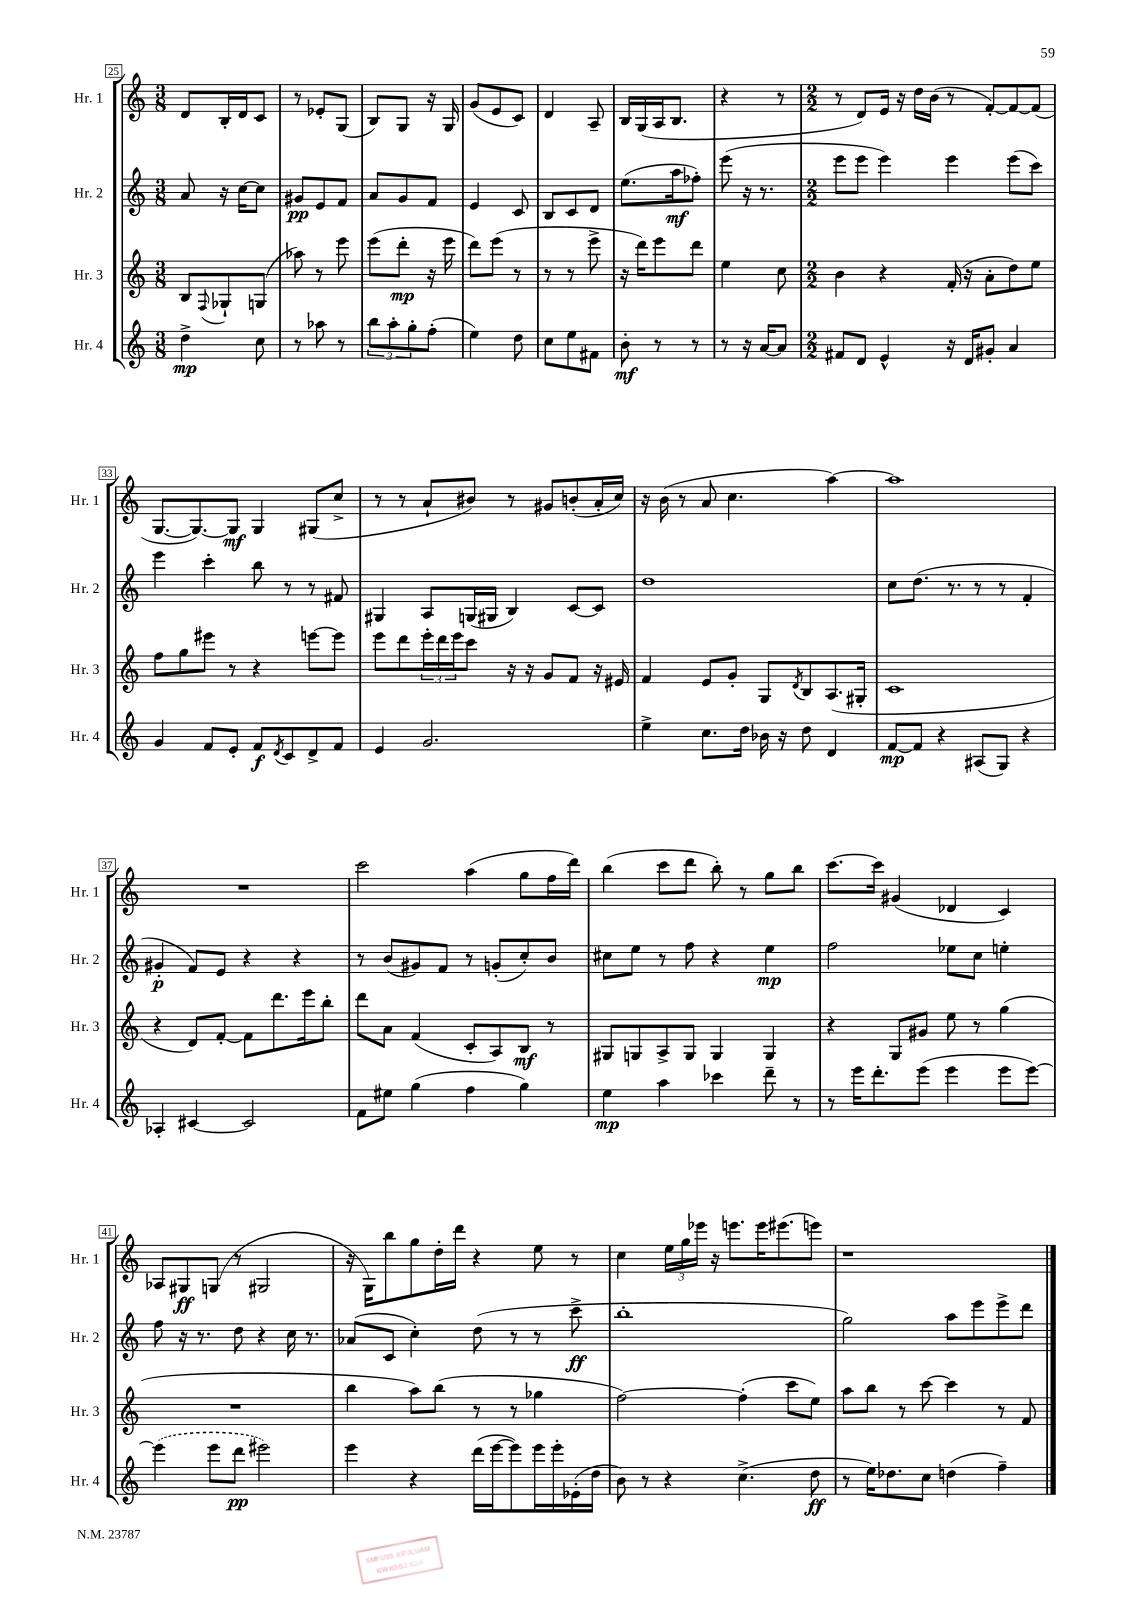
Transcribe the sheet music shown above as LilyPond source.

<<
\new StaffGroup <<
\new Staff = "s0" \with { instrumentName = "Hr. 1" shortInstrumentName = "Hr. 1" } {
    \clef treble \key c \major \numericTimeSignature \time 3/8
    d'8 b16-. d'16 c'8 |
    r8 ees'8-. g8( |
    b8) g8 r16 g16 |
    g'8( e'8 c'8) |
    d'4 a8-- |
    b16 g16( a16 b8. |
    r4 r8 |
    \numericTimeSignature \time 2/2 r8 d'8) e'16 r16 d''16 b'16( r8 f'8~-.) f'8~ f'8( |
    g8.~ g8.~) g8\mf g4 gis8( c''8-> |
    r8 r8 a'8-! bis'8) r8 gis'8 b'8-.( a'16-. c''16) |
    r16 b'16( r8 a'8 c''4. a''4~) |
    a''1 |
    R1 |
    c'''2 a''4( g''8 f''16 d'''16) |
    b''4( c'''8 d'''8 b''8-.) r8 g''8 b''8 |
    c'''8.~ c'''16 gis'4( des'4 c'4) |
    aes8 gis8\ff g8( r8 gis2 |
    r16 g16) b''8 g''8 d''16-. d'''16 r4 e''8 r8 |
    c''4 \tuplet 3/2 { e''16 g''16 ees'''16 } r16 e'''8. e'''16 eis'''8.( e'''8) |
    r1 \bar "|." |
}
\new Staff = "s1" \with { instrumentName = "Hr. 2" shortInstrumentName = "Hr. 2" } {
    \clef treble \key c \major \numericTimeSignature \time 3/8
    a'8 r16 c''16~ c''8 |
    gis'8\pp e'8 f'8 |
    a'8 g'8 f'8 |
    e'4 c'8 |
    b8 c'8 d'8 |
    e''8.( a''16\mf fes''8-.) |
    e'''8( r16 r8. |
    \numericTimeSignature \time 2/2 e'''8 e'''8 e'''4) e'''4 e'''8( c'''8) |
    e'''4 c'''4-. b''8 r8 r8 fis'8 |
    gis4 a8 g16( gis16 b4) c'8~ c'8 |
    d''1 |
    c''8 d''8.( r8. r8 r8 f'4-. |
    gis'4-.\p f'8) e'8 r4 r4 |
    r8 b'8( gis'8) f'8 r8 g'8-.( c''8-.) b'8 |
    cis''8 e''8 r8 f''8 r4 e''4\mp |
    f''2 ees''8 c''8 e''4-. |
    f''8 r16 r8. d''8 r4 c''16 r8. |
    aes'8( c'8 c''4-.) d''8( r8 r8 c'''8->\ff |
    b''1-. |
    g''2) a''8 e'''8 e'''8-> d'''8 \bar "|." |
}
\new Staff = "s2" \with { instrumentName = "Hr. 3" shortInstrumentName = "Hr. 3" } {
    \clef treble \key c \major \numericTimeSignature \time 3/8
    b8 \appoggiatura { f8 } ges8-! g8( |
    aes''8) r8 e'''8 |
    e'''8( d'''8-.\mp r16 e'''16 |
    d'''8) e'''8( r8 |
    r8 r8 e'''8-> |
    r16 d'''16) e'''8 d'''8 |
    e''4 c''8 |
    \numericTimeSignature \time 2/2 b'4 r4 f'16-.( r16 a'8-. d''8) e''8 |
    f''8 g''8 eis'''8 r8 r4 e'''8~ e'''8 |
    e'''8 d'''8 \tuplet 3/2 { e'''16-. d'''16 e'''16 } c'''8 r16 r16 g'8 f'8 r16 eis'16 |
    f'4 e'8 g'8-. g8 \acciaccatura { d'8 } b8 a8.( gis16-. |
    c'1 |
    r4 d'8) f'8~-. f'8 d'''8. e'''16 b''8-. |
    d'''8 a'8 f'4( c'8-. a8) b8\mf r8 |
    gis8 g8 a8-> g8 g4 g4 |
    r4 g8 gis'8 e''8 r8 g''4( |
    R1 |
    b''4 a''8) b''8( r8 r8 ges''4 |
    f''2~) f''4-.( c'''8 e''8) |
    a''8 b''8 r8 c'''8~ c'''4 r8 f'8 \bar "|." |
}
\new Staff = "s3" \with { instrumentName = "Hr. 4" shortInstrumentName = "Hr. 4" } {
    \clef treble \key c \major \numericTimeSignature \time 3/8
    d''4->\mp c''8 |
    r8 aes''8 r8 |
    \tuplet 3/2 { b''8 a''8-. g''8-. } f''8-.( |
    e''4) d''8 |
    c''8 e''8 fis'8 |
    b'8-.\mf r8 r8 |
    r8 r16 a'16~ a'8 |
    \numericTimeSignature \time 2/2 fis'8 d'8 e'4-^ r16 d'16 gis'8-. a'4 |
    g'4 f'8 e'8-. f'8\f \acciaccatura { d'8 } c'8 d'8-> f'8 |
    e'4 g'2. |
    e''4-> c''8. d''16 bes'16 r16 d''8 d'4 |
    f'8~\mp f'8 r4 ais8( g8) r4 |
    aes4-. cis'4~ cis'2 |
    f'8 eis''8 g''4( f''4 g''4) |
    e''4\mp a''4 ces'''4 d'''8-- r8 |
    r8 e'''16 d'''8.-. e'''8( e'''4 e'''8 e'''8~) |
    \once \slurDashed e'''4( e'''8 d'''8\pp eis'''2) |
    e'''4 r4 d'''16( e'''16~ e'''8) e'''16 e'''16-. ees'16-.( d''16 |
    b'8) r8 r4 c''4.->( d''8\ff |
    r8 e''16) des''8. c''8 d''4( f''4--) \bar "|." |
}
>>
>>
\layout { \context { \Score currentBarNumber = #25 \override BarNumber.stencil = #(make-stencil-boxer 0.1 0.3 ly:text-interface::print) } }
